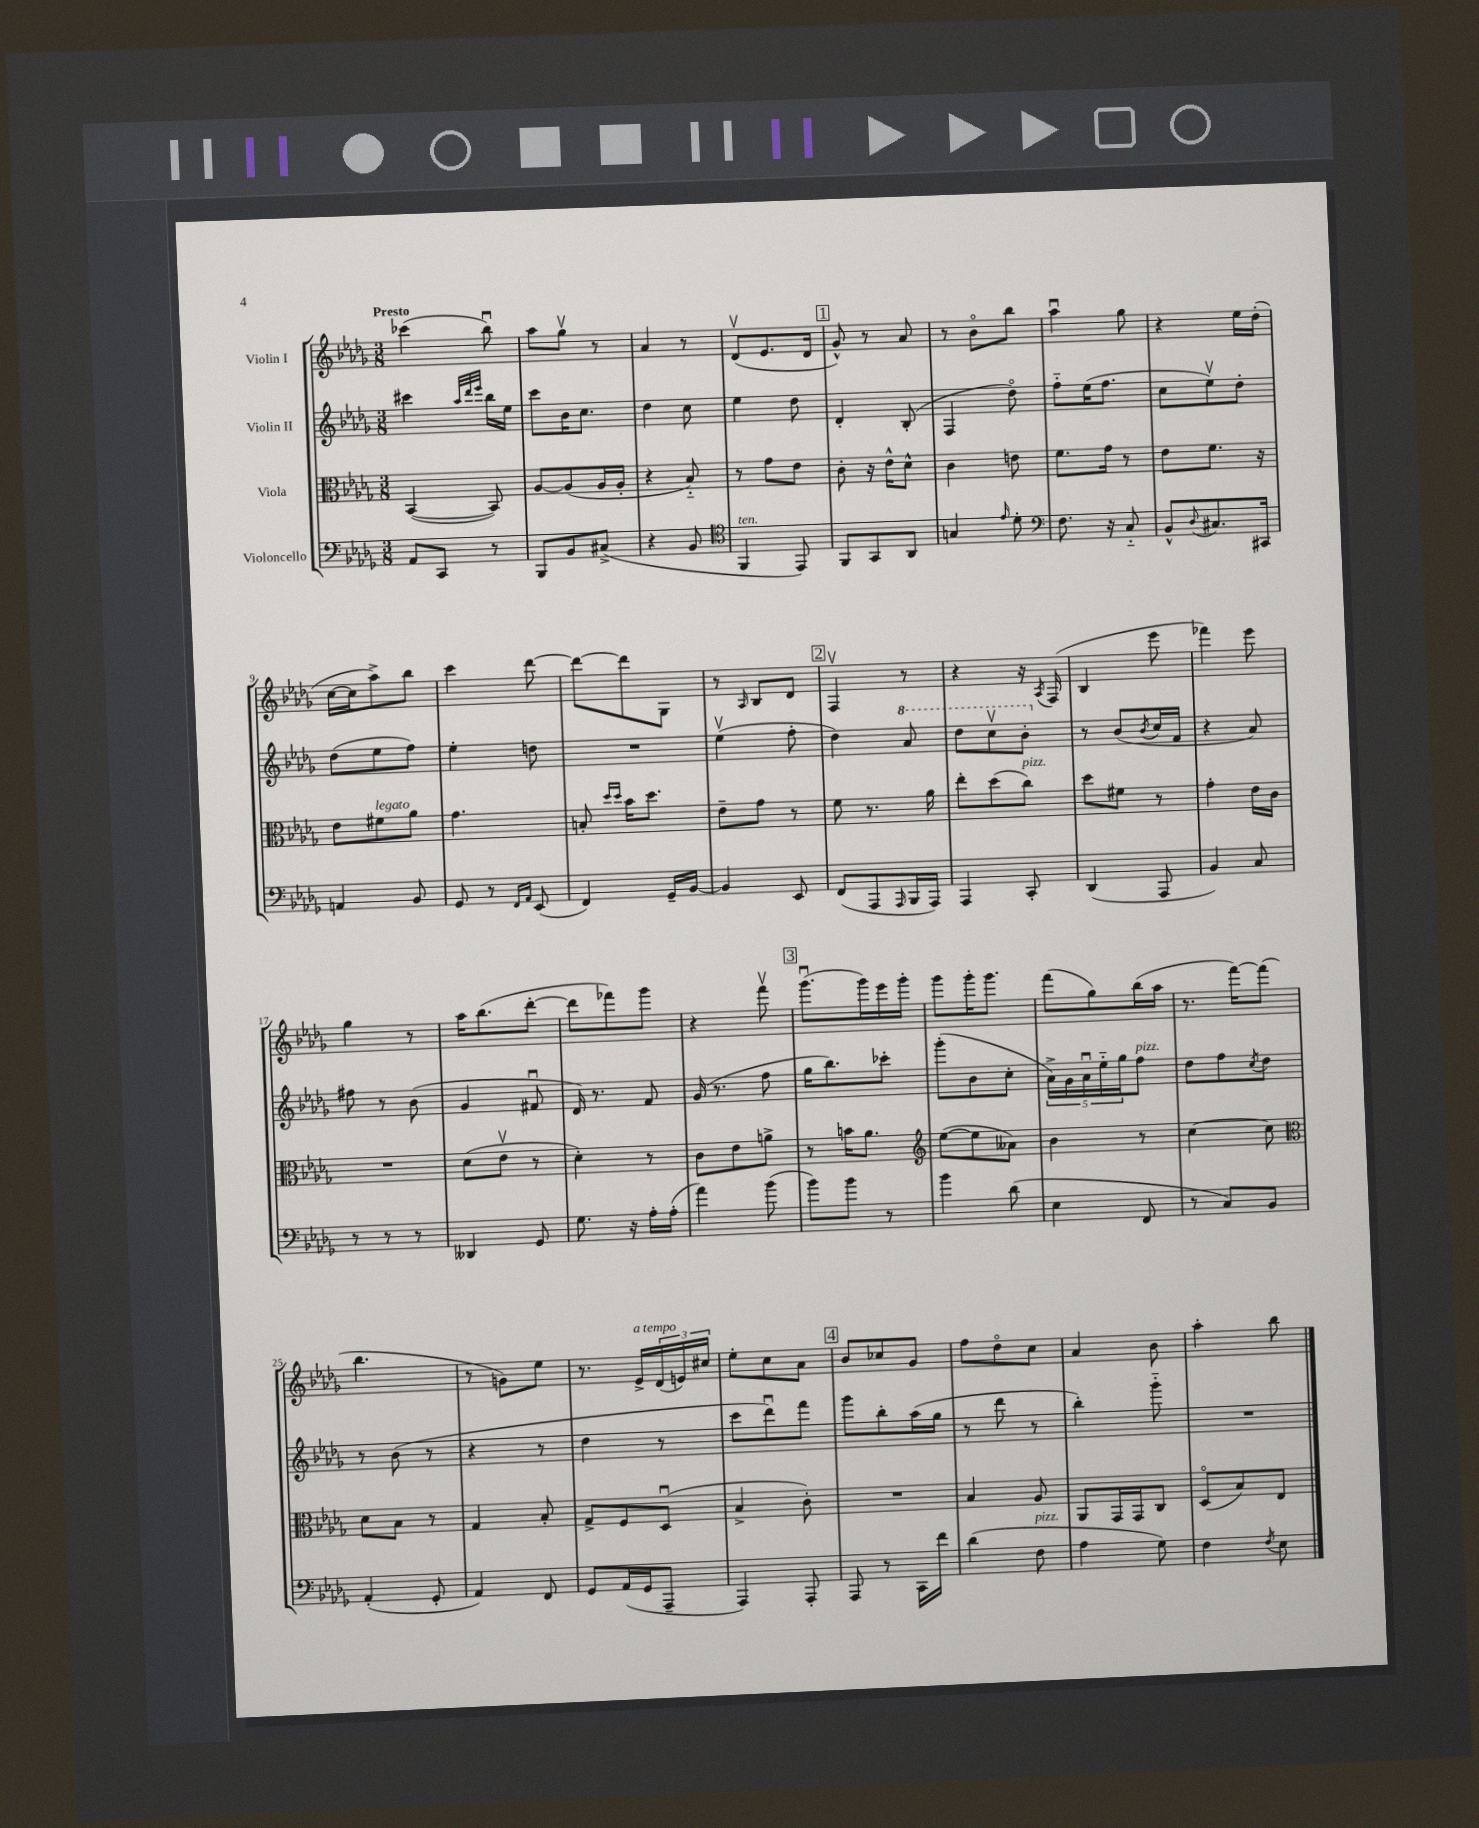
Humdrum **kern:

**kern	**kern	**kern	**kern
*staff4	*staff3	*staff2	*staff1
*clefF4	*clefC3	*clefG2	*clefG2
*k[b-e-a-d-g-]	*k[b-e-a-d-g-]	*k[b-e-a-d-g-]	*k[b-e-a-d-g-]
*M3/8	*M3/8	*M3/8	*M3/8
8AA-	([4BB-	4ccc#	(4ccc-
8CC	.	.	.
.	.	32qqaa-	.
.	.	32qqddd-	.
.	.	32qqeee-	.
8r	8BB-])	16bb-	8bb-u)
.	.	16ee-	.
=	=	=	=
8BBB-	[8A-	8ccc	8aa-
8BB-	(8A-]	16b-	8gg-v
.	.	8.cc	.
(8C#^	16A-	.	8r
.	16A-'	.	.
=	=	=	=
4r	4r	4dd-	4a-
8BB-	8B-'~)	8cc	8r
=	=	=	=
*clefC4	*	*	*
4FF	8r	4ee-	(8d-v
.	8g-	.	8.e-
8EE-)	8e-	8dd-	.
.	.	.	16d-
=	=	=	=
8FF	8c'	4d-'	8g-^^)
8GG-	16r	.	8r
.	16e-^^	.	.
8AA-	8d-^^	(8B-'	8a-
=	=	=	=
4G	4c	4F	8r
.	.	.	8b-o
16qqe-	.	.	.
8d-'	8e	8dd-o)	8bb-
=	=	=	=
*clefF4	*	*	*
8.F	8.f	8ff'~	4aa-u
.	.	(16ee-	.
16r	16g-	8.ff	.
8C'~	8r	.	8gg-
=	=	=	=
8BB-^^	8e-	8cc	4r
8qqD-	.	.	.
8.C#	8.f	8ee-v)	.
.	.	8dd-'	16ee-
16CC#	16r	.	(16dd-'
=	=	=	=
4AA	8e-	(8dd-	[16cc
.	.	.	16cc]
.	8f#	8ee-	8aa-^)
8BB-	8a-	8ff)	8bb-
=	=	=	=
8GG-	4.g-	4ee-'	4ccc
8r	.	.	.
16qqFF	.	.	.
16qqAA-	.	.	.
(8EE-	.	8dd	[8ddd-
=	=	=	=
4FF)	8B'	4.r	8ddd-_
.	16qqdd-	.	.
.	16qqdd-	.	.
.	16b-	.	8ddd-]
.	8.dd-	.	.
16GG-~	.	.	8G-
[16BB-	.	.	.
=	=	=	=
4BB-]	8e-~	(4ee-v	8r
.	.	.	16qqA-
.	8g-	.	8B-
8EE-	8r	8ff'	8d-
=	=	=	=
(8FF	8f	4dd-)	4Fv
8AAA-	8.r	.	.
16qqAAA-	.	.	.
16BBB-	.	8aa-	8r
16AAA-)	16a-	.	.
=	=	=	=
4AAA-	8ee-'	8ddd-	4r
.	(8dd-	8cccv	.
8CC'	8cc)	8bb-'	16r
.	.	.	8qA-
.	.	.	(16F
=	=	=	=
(4DD-	8dd-	8r	4B-
.	8f#	(8b-	.
.	.	8qb-	.
8AAA-	8r	16cc	8eee-
.	.	16f	.
=	=	=	=
4BB-)	4g-'	4r	4fff-)
8C	16e-	8a-)	8eee-
.	16c	.	.
=	=	=	=
8r	4.r	8ff#	4gg-
8r	.	8r	.
8r	.	(8b-	8r
=	=	=	=
4DD--	(8d-	4g-	16aa-
.	.	.	(8.bb-
.	8e-v	.	.
8GG-	8r	8f#u	[8ddd-'
=	=	=	=
8.G-	4d-')	16d-)	8ddd-]
.	.	8.r	.
.	.	.	8fff-)
16r	.	.	.
16A-'	8r	8f	8ggg-
(16A-'	.	.	.
=	=	=	=
4a-)	8c	(16g-	4r
.	.	8.r	.
.	8e-	.	.
(8b-	8a^	8ff	8fffv
=	=	=	=
8b-)	8r	16gg-	(8.ggg-u
.	.	8.bb-)	.
8b-	16b	.	.
.	8.a-	.	16ggg-)
8r	.	8ccc-'	16eee-
.	.	.	16ggg-'
=	=	=	=
*	*clefG2	*	*
4b-	([8ee-	(8ggg-'	8ggg-
.	8ee-]	8b-	16ggg-'
.	.	.	8.ggg-
(8d-	8a--)	8cc'	.
=	=	=	=
4E-	4b-	20a-^)	(8fff
.	.	20g-	.
.	.	20a-u	.
.	.	.	8gg-)
.	.	20ee-'~	.
.	.	20gg-	.
8FF	8r	8ff	(16bb-
.	.	.	16aa-
=	=	=	=
8r	[4cc	8dd-	8.r
8C)	.	8ff	.
.	.	.	[16fff)
.	.	8qcc	.
8BB-	8cc]	8dd-	(8fff]
=	=	=	=
*	*clefC3	*	*
(4AA-'	8d-	8r	4.bb-
.	8B-	(8b-	.
8GG-'	8r	8r	.
=	=	=	=
4AA-)	4G-	4r	8r
.	.	.	8g)
8FF	8B-'	8r	8ee-
=	=	=	=
8GG-	8G-^	4dd-	8.r
(16AA-	8F	.	.
16GG-	.	.	16e-^
8AAA-~	(8D-u	8r	(24d-
.	.	.	24e)
.	.	.	24cc#
=	=	=	=
4AAA-)	4B-^	8ccc	8ee-'
.	.	8ddd-u)	8cc
8AAA-'	8c')	8fff	8a-
=	=	=	=
8AAA-	4.r	8ggg-	8b-
8r	.	8bb-'	8cc-
16CC	.	(16aa-	8g-
16f	.	16gg-	.
=	=	=	=
(4d-	4B-	8r	8ff
.	.	8ddd-	8dd-o
8F	8A-	8r	8cc
=	=	=	=
4A-	8AA-	4bb-')	4a-
.	16GG-	.	.
.	16GG-	.	.
8G-)	8C	8ggg-'~	8b-
=	=	=	=
4F	(8D-o	4.r	4aa-'
.	8B-)	.	.
8qF	.	.	.
8E-	8E-	.	8bb-
==	==	==	==
*-	*-	*-	*-
